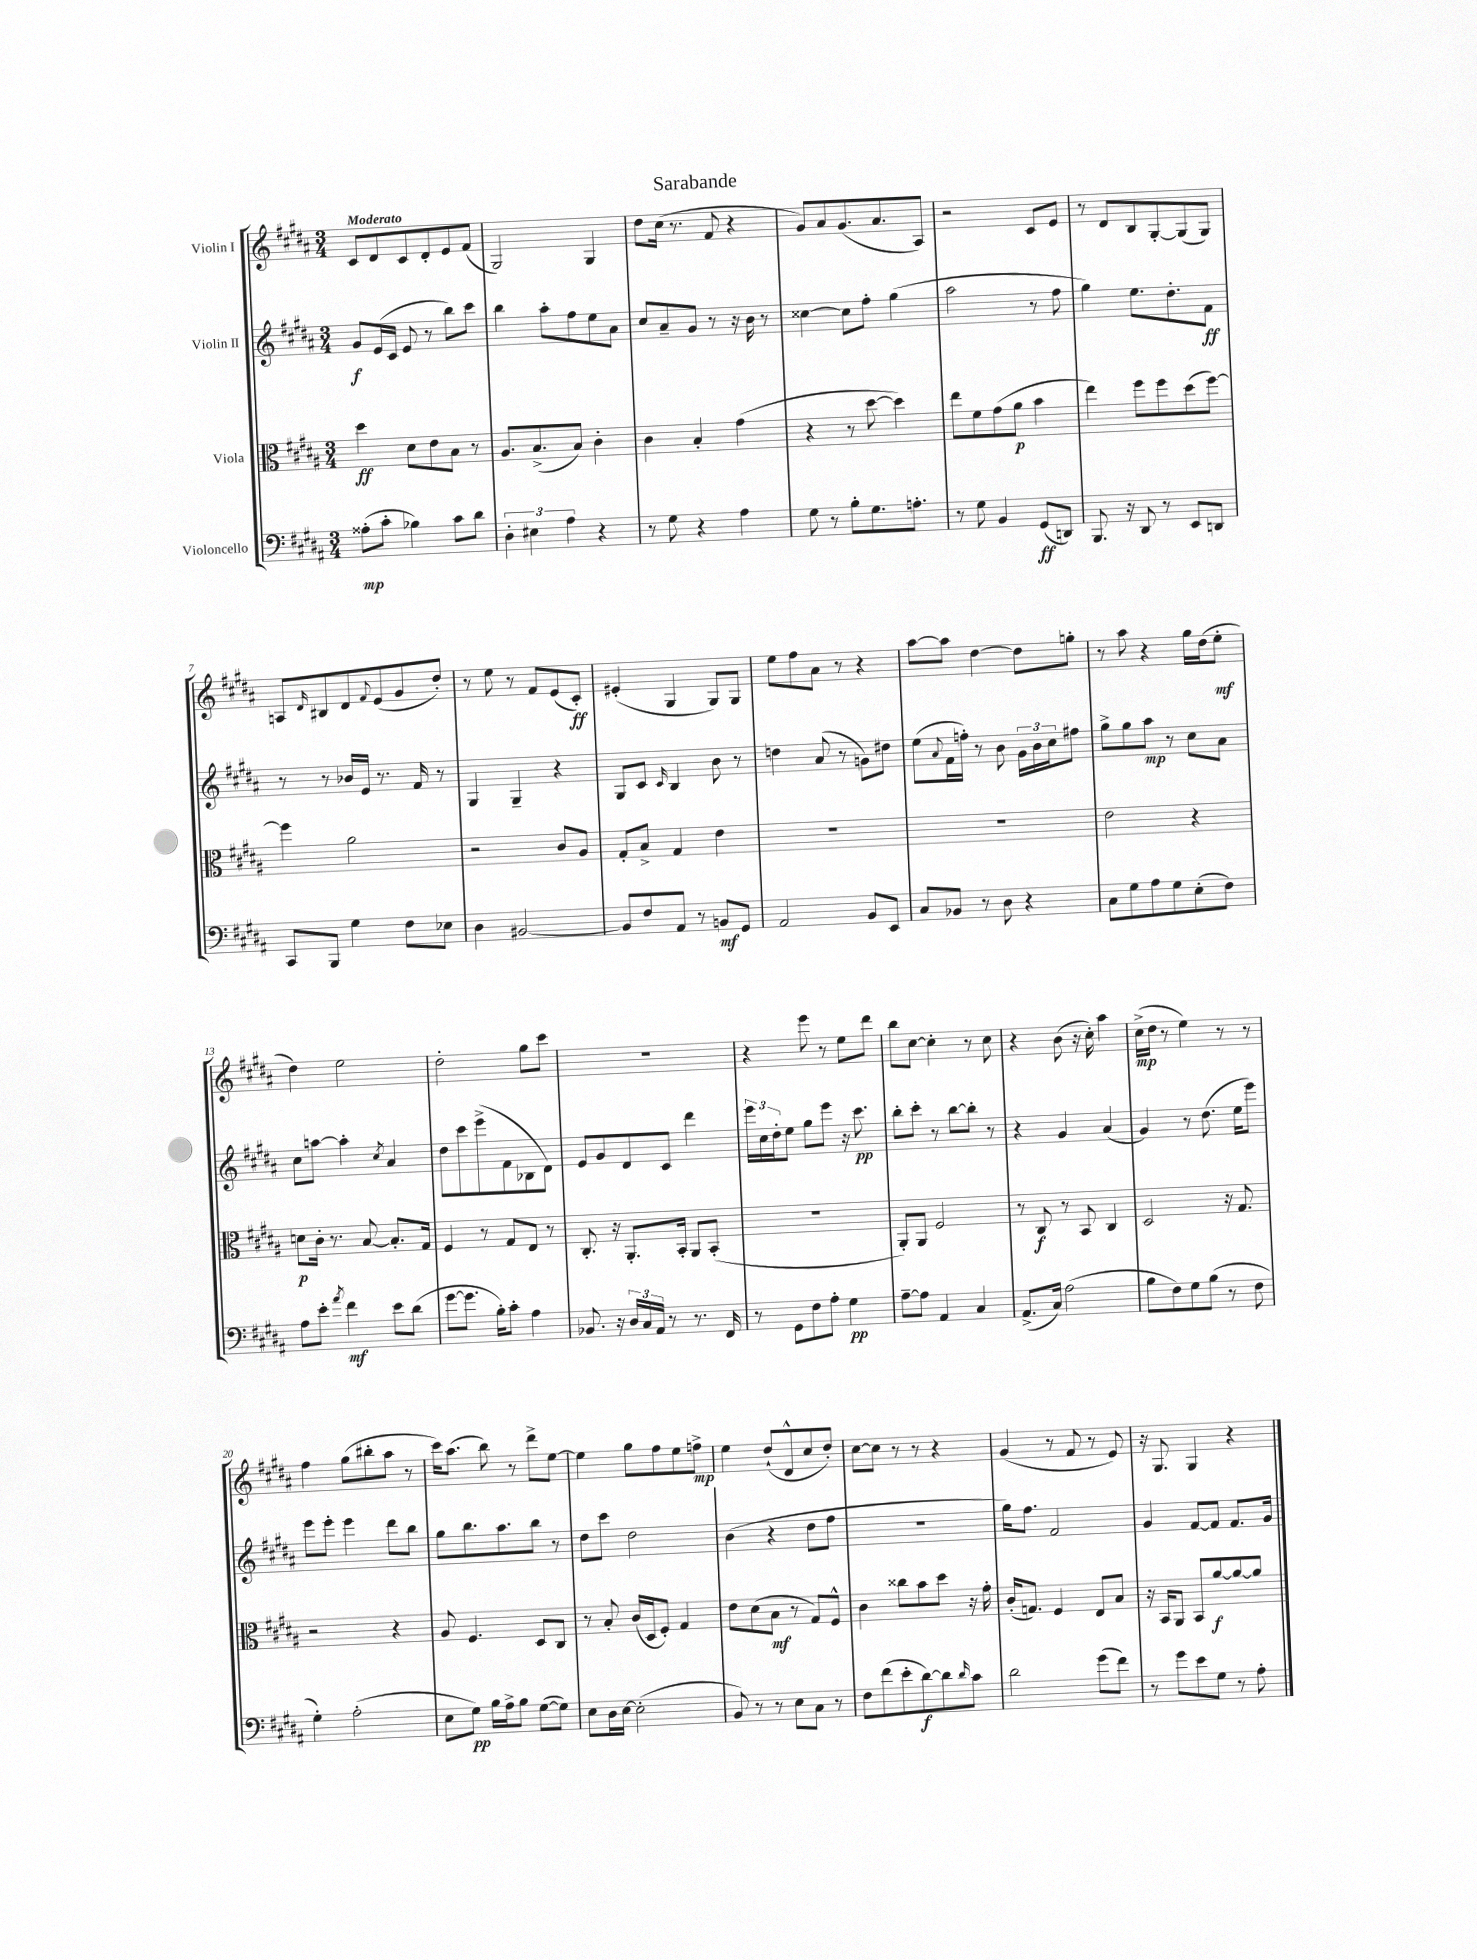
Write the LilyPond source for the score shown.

\header { title = "Sarabande" }
<<
\new StaffGroup <<
\new Staff = "s0" \with { instrumentName = "Violin I" } {
    \clef treble \key b \major \numericTimeSignature \time 3/4 \tempo "Moderato"
    cis'8 dis'8 cis'8 dis'8-. e'8 fis'8( |
    gis2) gis4 |
    dis''8 cis''16( r8. fis'8 r4 |
    gis'8) ais'8 gis'8.( ais'8. ais8) |
    r2 cis'8 e'8 |
    r8 dis'8 b8 gis8~-. gis8( gis8) |
    a8 \grace { dis'16 } bis8 dis'8 \appoggiatura { fis'8 } e'8( gis'8 dis''8-.) |
    r8 e''8 r8 fis'8 e'8( cis'8-.\ff) |
    eis'4-.( gis4 gis8) gis8 |
    e''8 fis''8 ais'8 r8 r4 |
    ais''8~ ais''8 dis''4~ dis''8 g''8-. |
    r8 ais''8 r4 gis''16 dis''16( e''8-.\mf |
    dis''4) e''2 |
    dis''2-. gis''8 cis'''8 |
    R2. |
    r4 e'''8 r8 e''8 dis'''8 |
    b''8 cis''8~ cis''4-. r8 cis''8 |
    r4 b'8( r16 cis''16-.) ais''4 |
    cis''16->\mp( dis''16 r8 e''4) r8 r8 |
    fis''4 gis''8( bis''8-. ais''8 r8 |
    cis'''16) ais''8.( b''8) r8 dis'''8-> e''8~ |
    e''4 gis''8 fis''8 e''8 f''8->\mp |
    e''4 dis''8-!( dis'8-^ cis''8 dis''8-.) |
    cis''8~ cis''8 r8 r8 r4 |
    gis'4( r8 fis'8 r8 e'8) |
    r16 gis8. gis4 r4 \bar "|." |
}
\new Staff = "s1" \with { instrumentName = "Violin II" } {
    \clef treble \key b \major \numericTimeSignature \time 3/4
    gis'8\f e'16( cis'16 e'8 r8 b''8) cis'''8 |
    b''4 ais''8-. fis''8 e''8 ais'8 |
    cis''8 ais'8-- gis'8 r8 r16 b'16 r8 |
    cisis''4~ cisis''8 fis''8-. gis''4( |
    ais''2 r8 fis''8 |
    gis''4) e''8. dis''8.-. fis'8\ff |
    r8 r8 bes'16 e'16 r8. fis'16 r8 |
    gis4 gis4-- r4 |
    gis8 cis'8 \grace { cis'16 } b4 b'8 r8 |
    d''4 ais'8( r8 g'8) dis''8 |
    e''8( \appoggiatura { ais'8 } fis'16 f''16-.) r8 b'8 \tuplet 3/2 { gis'16 b'16 cis''16 } fis''8 |
    gis''8-> gis''8 ais''8\mp r8 cis''8 ais'8 |
    cis''8 a''8~ a''4-. \acciaccatura { cis''8 } ais'4 |
    dis''8 cis'''8 e'''8->( fis'8 bes8 dis'8) |
    e'8 gis'8 dis'8 cis'8 dis'''4 |
    \tuplet 3/2 { e'''16 cis''16 dis''16-. } e''8 gis''8 e'''8 r16 cis'''8.\pp |
    b''8-. cis'''8-. r8 b''8~ b''8-. r8 |
    r4 gis'4 ais'4( |
    gis'4) r8 dis''8.( e''16 e'''8) |
    e'''8 e'''8-. e'''4 dis'''8 b''8 |
    gis''8 b''8. ais''8. b''8 r8 |
    dis''8 cis'''8 dis''2 |
    b'4( r4 dis''8 fis''8 |
    R2. |
    gis''16) fis''8. fis'2 |
    gis'4 fis'8~ fis'8 fis'8. gis'16 \bar "|." |
}
\new Staff = "s2" \with { instrumentName = "Viola" } {
    \clef alto \key b \major \numericTimeSignature \time 3/4
    dis''4\ff dis'8 e'8 b8 r8 |
    ais8. b8.->( b8) cis'4-. |
    cis'4 b4-. gis'4( |
    r4 r8 dis''8~ dis''4) |
    e''8 fis'8 gis'8( ais'8\p b'4 |
    e''4) fis''8 fis''8 dis''8( fis''8~) |
    fis''4 ais'2 |
    r2 cis'8 ais8 |
    gis8-. b8-> gis4 e'4 |
    R2. |
    R2. |
    e'2 r4 |
    d'8\p cis'16-. r8. b8~ b8.-. gis16 |
    fis4 r8 gis8 e8 r8 |
    cis8.-. r16 ais,8.-. b,16-. ais,8 b,8-.( |
    R2. |
    ais,8-.) ais,8 fis2 |
    r8 cis8\f r8 b,8 cis4 |
    dis2 r16 gis8. |
    r2 r4 |
    ais8 fis4. dis8 cis8 |
    r8 b8-. cis'16( dis16 fis8-.) gis4 |
    e'8 dis'8( b8\mf r8 gis8) fis8-^ |
    cis'4 cisis''8 b'8 dis''8 r16 gis'16-. |
    cis'16-.( g8.) fis4 e8 b8 |
    r16 b,16 ais,8 b,8 ais'8~\f ais'8~ ais'8 \bar "|." |
}
\new Staff = "s3" \with { instrumentName = "Violoncello" } {
    \clef bass \key b \major \numericTimeSignature \time 3/4
    aisis8-.\mp( cis'8-. bes4) cis'8 dis'8 |
    \tuplet 3/2 { dis4-. eis4 ais4 } r4 |
    r8 gis8 r4 ais4 |
    gis8 r8 b8-. gis8. a8.-. |
    r8 gis8 b,4 gis,8\ff( d,8) |
    b,,8. r16 dis,8 r8 e,8 d,8 |
    cis,8 b,,8 gis4 fis8 ees8 |
    dis4 bis,2~ |
    bis,8 fis8 ais,8 r8 b,8\mf gis,8 |
    ais,2 b,8 e,8 |
    cis8 bes,8 r8 dis8 r4 |
    cis8 gis8 ais8 gis8 e8-.( fis8) |
    ais8 e'8-. \acciaccatura { ais'8 } fis'4\mf e'8 dis'8( |
    gis'8~ gis'8. b16-.) cis'8-. ais4 |
    bes,8. r16 \tuplet 3/2 { dis16 cis16 ais,16 } r8 r8. fis,16 |
    r8 gis,8 fis8 ais8-. gis4\pp |
    ais8~-- ais8 ais,4 cis4 |
    ais,8.->( cis16) ais2( |
    b8 fis8) gis8 b8( r8 fis8 |
    gis4-.) ais2-.( |
    e8 gis8\pp) b16 ais16-> b8 gis8~( gis8) |
    e8 dis16 e16~ e2-.( |
    b,8) r8 r8 e8 cis8 r8 |
    fis8 fis'8( e'8-. dis'8~\f) dis'8 \grace { dis'16 } cis'8 |
    dis'2 gis'8( fis'8) |
    r8 gis'8 e'8 gis8 r8 ais8-. \bar "|." |
}
>>
>>
